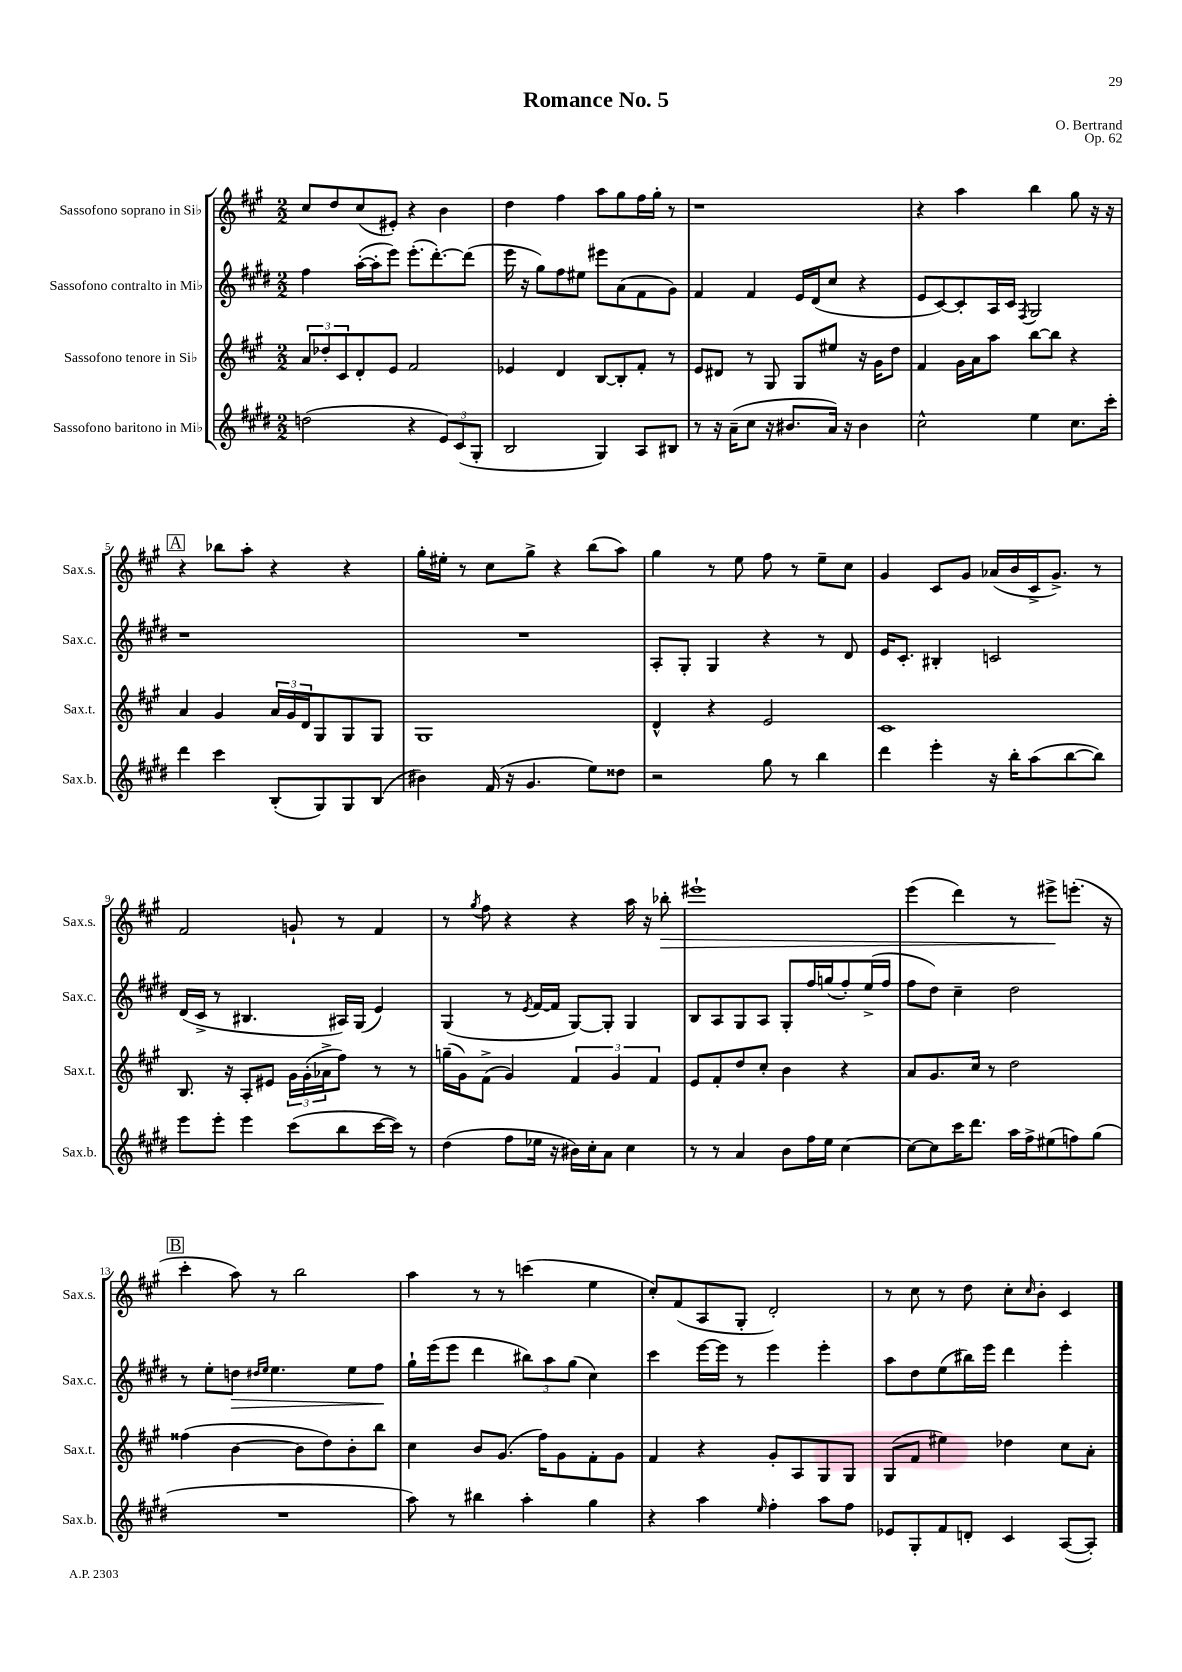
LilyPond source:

\header { title = "Romance No. 5" composer = "O. Bertrand" opus = "Op. 62" }
<<
\new StaffGroup <<
\new Staff = "s0" \with { instrumentName = "Sassofono soprano in Sib" shortInstrumentName = "Sax.s." } {
    \clef treble \key a \major \numericTimeSignature \time 2/2
    cis''8 d''8 cis''8( eis'8-.) r4 b'4 |
    d''4 fis''4 a''8 gis''8 fis''16 gis''16-. r8 |
    r1 |
    r4 a''4 b''4 gis''8 r16 r16 |
    \mark \markup { \box "A" } r4 bes''8 a''8-. r4 r4 |
    gis''16-. eis''16-. r8 cis''8 gis''8-> r4 b''8( a''8) |
    gis''4 r8 e''8 fis''8 r8 e''8-- cis''8 |
    gis'4 cis'8 gis'8 aes'16( b'16 cis'16-> gis'8.->) r8 |
    fis'2 g'8-! r8 fis'4 |
    r8 \acciaccatura { gis''8 } fis''8 r4 r4 a''16 r16 bes''8-.\> |
    eis'''1-! |
    e'''4( d'''4) r8 eis'''8->\! e'''8.-.( r16 |
    \mark \markup { \box "B" } cis'''4-. a''8) r8 b''2 |
    a''4 r8 r8 c'''4( e''4 |
    cis''8-.) fis'8( a8 gis8-. d'2-.) |
    r8 cis''8 r8 d''8 cis''8-. \grace { cis''16 } b'8-. cis'4 \bar "|." |
}
\new Staff = "s1" \with { instrumentName = "Sassofono contralto in Mib" shortInstrumentName = "Sax.c." } {
    \clef treble \key e \major \numericTimeSignature \time 2/2
    fis''4 a''16~-.( a''16-. e'''8) e'''8.-.( dis'''8.~-.) dis'''8( |
    e'''16 r16 gis''8) fis''8 eis''8 eis'''8 a'8( fis'8 gis'8) |
    fis'4 fis'4 e'16 dis'16( cis''8 r4 |
    e'8 cis'8~) cis'8-. a16 cis'16 \acciaccatura { fis8 } gis2 |
    \mark \markup { \box "A" } r1 |
    R1 |
    a8-. gis8-. gis4 r4 r8 dis'8 |
    e'16 cis'8.-. bis4-. c'2 |
    dis'16( cis'16-> r8 bis4. ais16) gis16( e'4) |
    gis4( r8 \acciaccatura { e'8 } fis'16~ fis'16 gis8~) gis8-. gis4 |
    b8 a8 gis8 a8 gis8-. fis''16 g''16( fis''8-.) e''16->( fis''16 |
    fis''8 dis''8) cis''4-- dis''2 |
    \mark \markup { \box "B" } r8 e''8-. d''8\> \grace { dis''16 e''16 } e''4. e''8 fis''8\! |
    gis''16-! e'''16( e'''8 dis'''4 \tuplet 3/2 { bis''8) a''8 gis''8( } cis''4) |
    cis'''4 e'''16~ e'''16 r8 e'''4 e'''4-. |
    a''8 dis''8 e''8( bis''16) e'''16 dis'''4 e'''4-. \bar "|." |
}
\new Staff = "s2" \with { instrumentName = "Sassofono tenore in Sib" shortInstrumentName = "Sax.t." } {
    \clef treble \key a \major \numericTimeSignature \time 2/2
    \tuplet 3/2 { a'8 des''8-. cis'8 } d'8-. e'8 fis'2 |
    ees'4 d'4 b8~ b8-. fis'8-. r8 |
    e'8 dis'8 r8 gis8 gis8 eis''8 r16 gis'16 d''8 |
    fis'4 gis'16 a'16 a''8 b''8~ b''8 r4 |
    \mark \markup { \box "A" } a'4 gis'4 \tuplet 3/2 { a'16 gis'16 d'16 } gis8 gis8 gis8 |
    gis1 |
    d'4-^ r4 e'2 |
    cis'1 |
    b8. r16 a8-. eis'8 \tuplet 3/2 { gis'16 gis'16-.( aes'16-> } fis''8) r8 r8 |
    g''16--( gis'16) fis'8->( gis'4) \tuplet 3/2 { fis'4 gis'4 fis'4 } |
    e'8 fis'8-. d''8 cis''8-. b'4 r4 |
    a'8 gis'8. cis''16 r8 d''2 |
    \mark \markup { \box "B" } fisis''4( b'4~ b'8 d''8) b'8-. b''8 |
    cis''4 b'8 gis'8.( fis''16) gis'8 fis'8-. gis'8 |
    fis'4 r4 gis'8-. a8 gis8 gis8 |
    gis8( fis'8 eis''4) des''4 cis''8 a'8-. \bar "|." |
}
\new Staff = "s3" \with { instrumentName = "Sassofono baritono in Mib" shortInstrumentName = "Sax.b." } {
    \clef treble \key e \major \numericTimeSignature \time 2/2
    d''2( r4 \tuplet 3/2 { e'8) cis'8( gis8-. } |
    b2 gis4) a8 bis8 |
    r8 r16 a'16--( cis''8 r16 bis'8. a'16) r16 bis'4 |
    cis''2-^ e''4 cis''8. cis'''16-. |
    \mark \markup { \box "A" } dis'''4 cis'''4 b8-.( gis8) gis8 b8( |
    bis'4) fis'16( r16 gis'4. e''8) disis''8 |
    r2 gis''8 r8 b''4 |
    dis'''4 e'''4-. r16 b''16-. a''8( b''8~ b''8) |
    e'''8 e'''8-. e'''4 cis'''8( b''8 cis'''16~ cis'''16) r8 |
    dis''4( fis''8 ees''16 r16 bis'16) cis''16-. a'8 cis''4 |
    r8 r8 a'4 b'8 fis''16 e''16 cis''4~ |
    cis''8~ cis''8 cis'''16 dis'''8. a''16 fis''16-> eis''8( f''8) gis''8( |
    \mark \markup { \box "B" } R1 |
    a''8) r8 bis''4 a''4-. gis''4 |
    r4 a''4 \grace { e''16 } fis''4-. a''8 fis''8 |
    ees'8 gis8-. fis'8 d'8-. cis'4 a8~( a8-.) \bar "|." |
}
>>
>>
